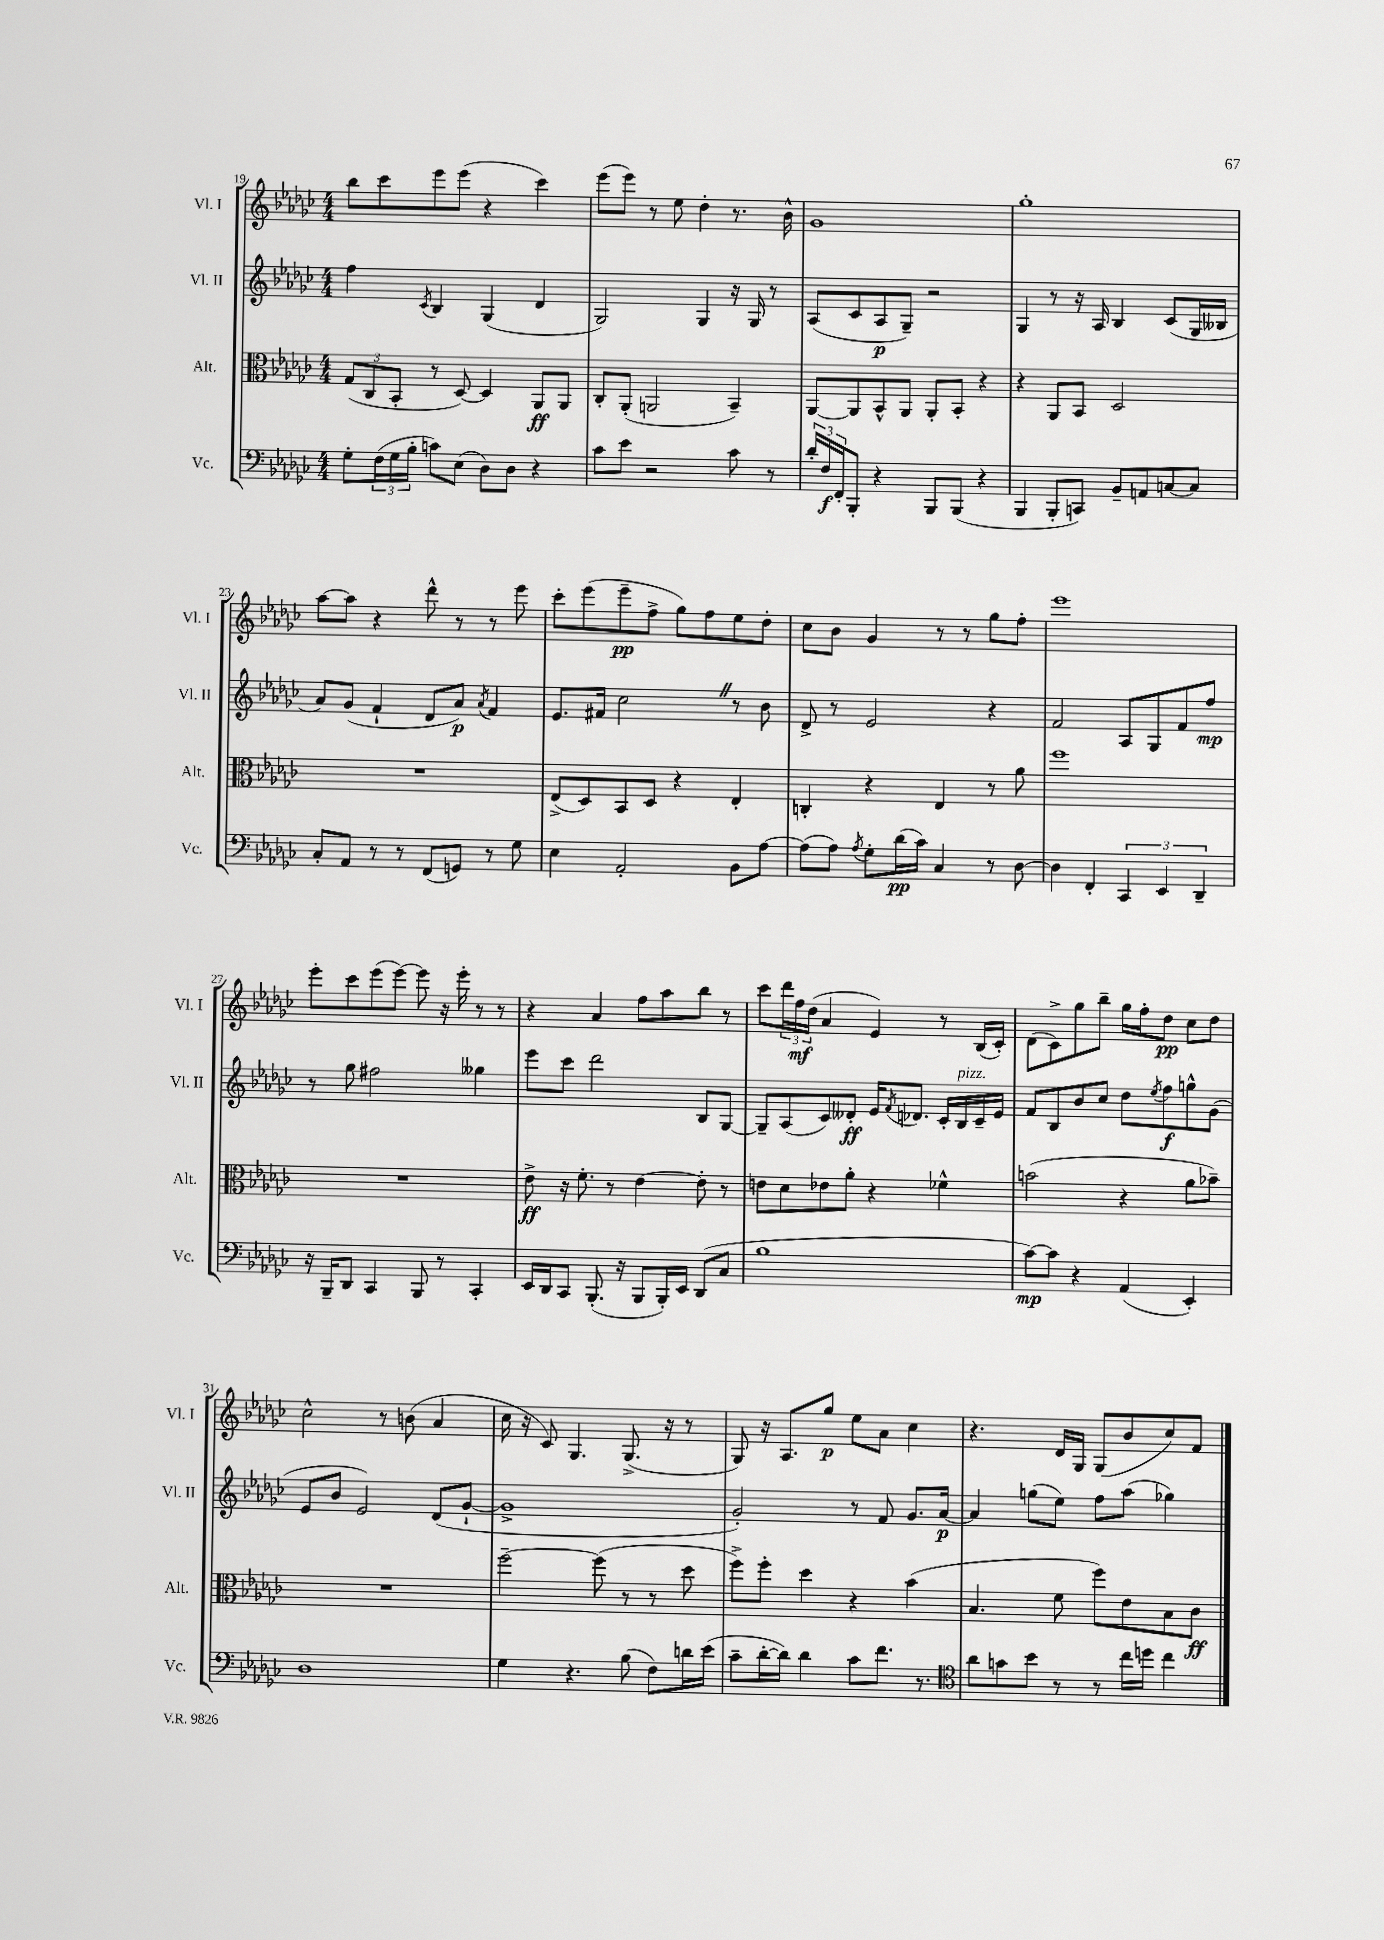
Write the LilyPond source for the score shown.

<<
\new StaffGroup <<
\new Staff = "s0" \with { instrumentName = "Vl. I" shortInstrumentName = "Vl. I" } {
    \clef treble \key ges \major \numericTimeSignature \time 4/4
    bes''8 ces'''8 ees'''8 ees'''8( r4 ces'''4) |
    ees'''8( ees'''8) r8 ees''8 des''4-. r8. bes'16-^ |
    ges'1 |
    ges''1-. |
    aes''8~ aes''8 r4 des'''8-^ r8 r8 ees'''8 |
    ces'''8-. ees'''8( ees'''8--\pp f''8-> ges''8) f''8 ees''8 des''8-. |
    ces''8 bes'8 ges'4 r8 r8 ges''8 f''8-. |
    ees'''1 |
    ees'''8-. ces'''8 ees'''8( ees'''8~) ees'''8 r16 ees'''16-. r8 r8 |
    r4 aes'4 f''8 aes''8 bes''8 r8 |
    ces'''8 \tuplet 3/2 { des'''16 f''16\mf des''16( } aes'4 ees'4) r8 bes16( ces'16-.) |
    des'8( ces'8->) ges''8 bes''8-- ges''16 f''16-. des''8\pp ces''8 des''8 |
    ces''2-^ r8 b'8( aes'4 |
    ces''16 r16 ces'8) ges4. ges8.->( r16 r8 |
    ges8) r16 aes8. ges''8\p ees''8 aes'8 ces''4 |
    r4. des'16 ges16 ges8( bes'8 ces''8) f'8 \bar "|." |
}
\new Staff = "s1" \with { instrumentName = "Vl. II" shortInstrumentName = "Vl. II" } {
    \clef treble \key ges \major \numericTimeSignature \time 4/4
    f''4 \acciaccatura { ces'8 } bes4 ges4( des'4 |
    ges2) ges4 r16 ges16 r8 |
    aes8( ces'8 aes8\p ges8--) r2 |
    ges4 r8 r16 aes16 bes4 ces'8( ges16 beses16 |
    aes'8) ges'8( f'4-! des'8 aes'8\p) \acciaccatura { aes'8 } f'4 |
    ees'8. fis'16 ces''2 \once \override BreathingSign.text = \markup { \musicglyph "scripts.caesura.straight" } \breathe r8 bes'8 |
    des'8-> r8 ees'2 r4 |
    f'2 aes8 ges8 f'8 f''8\mp |
    r8 ges''8 fis''2 geses''4 |
    ees'''8 ces'''8 des'''2 bes8 ges8~ |
    ges8-- aes8( ces'8) deses'8-.\ff ees'16 \acciaccatura { f'8 } des'8. ces'16-. bes16^\markup { \italic "pizz." } ces'16-- ees'16 |
    f'8 bes8 bes'8 ces''8 des''8 \acciaccatura { ees''8 } f''8\f g''8-^ ges'8( |
    ees'8 bes'8 ees'2) des'8( ges'8~-! |
    ges'1-> |
    ges'2-.) r8 f'8 ges'8. aes'16~\p |
    aes'4 g''8( ees''8) f''8 aes''8( ges''4) \bar "|." |
}
\new Staff = "s2" \with { instrumentName = "Alt." shortInstrumentName = "Alt." } {
    \clef alto \key ges \major \numericTimeSignature \time 4/4
    \tuplet 3/2 { ges8( ces8 bes,8-. } r8 des8~) des4 aes,8\ff aes,8 |
    ces8-. aes,8-.( a,2 bes,4--) |
    aes,8~ aes,8 bes,8-^ aes,8 aes,8-. bes,8-. r4 |
    r4 aes,8 bes,8 des2 |
    R1 |
    ees8->( des8) bes,8 des8 r4 ees4-. |
    c4-. r4 ees4 r8 aes'8 |
    f''1 |
    R1 |
    ees'8->\ff r16 f'8.-. r8 ees'4~ ees'8-. r8 |
    e'8 des'8 ees'8 aes'8-. r4 fes'4-^ |
    b'2( r4 aes'8 bes'8--) |
    R1 |
    f''2~-- f''8( r8 r8 des''8 |
    f''8->) f''8-. des''4 r4 bes'4( |
    bes4. f'8 f''8) ees'8 bes8 ces'8\ff \bar "|." |
}
\new Staff = "s3" \with { instrumentName = "Vc." shortInstrumentName = "Vc." } {
    \clef bass \key ges \major \numericTimeSignature \time 4/4
    ges8-. \tuplet 3/2 { f16( ges16 bes16-. } c'8) ees8( des8) des8 r4 |
    ces'8 ees'8 r2 ces'8 r8 |
    \tuplet 3/2 { des'16-. f16\f f,16-. } bes,,8-. r4 bes,,8 bes,,8( r4 |
    bes,,4 bes,,8-. c,8) bes,8-- a,8 c8~ c8 |
    ces8-. aes,8 r8 r8 f,8( g,8) r8 ges8 |
    ees4 aes,2-. bes,8 aes8~ |
    aes8( aes8) \acciaccatura { aes8 } ges8-. des'16\pp( ces'16) ces4 r8 des8~ |
    des4 f,4-. \tuplet 3/2 { ces,4 ees,4 des,4-- } |
    r16 bes,,16-- des,8 ces,4 bes,,8 r8 ces,4-. |
    ees,16 des,16 ces,8 bes,,8.-.( r16 bes,,8 bes,,16-.) ees,16 des,8( ces8 |
    bes1 |
    ces'8~\mp) ces'8 r4 aes,4( ees,4-.) |
    des1 |
    ges4 r4. bes8( f8) d'16 ees'16( |
    ces'8-- des'16~-. des'16) des'4 ces'8 f'8. r8. |
    \clef tenor aes'8 g'8 bes'8 r8 r8 ces''16 d''16 ces''4 \bar "|." |
}
>>
>>
\layout { \context { \Score currentBarNumber = #19 } }
